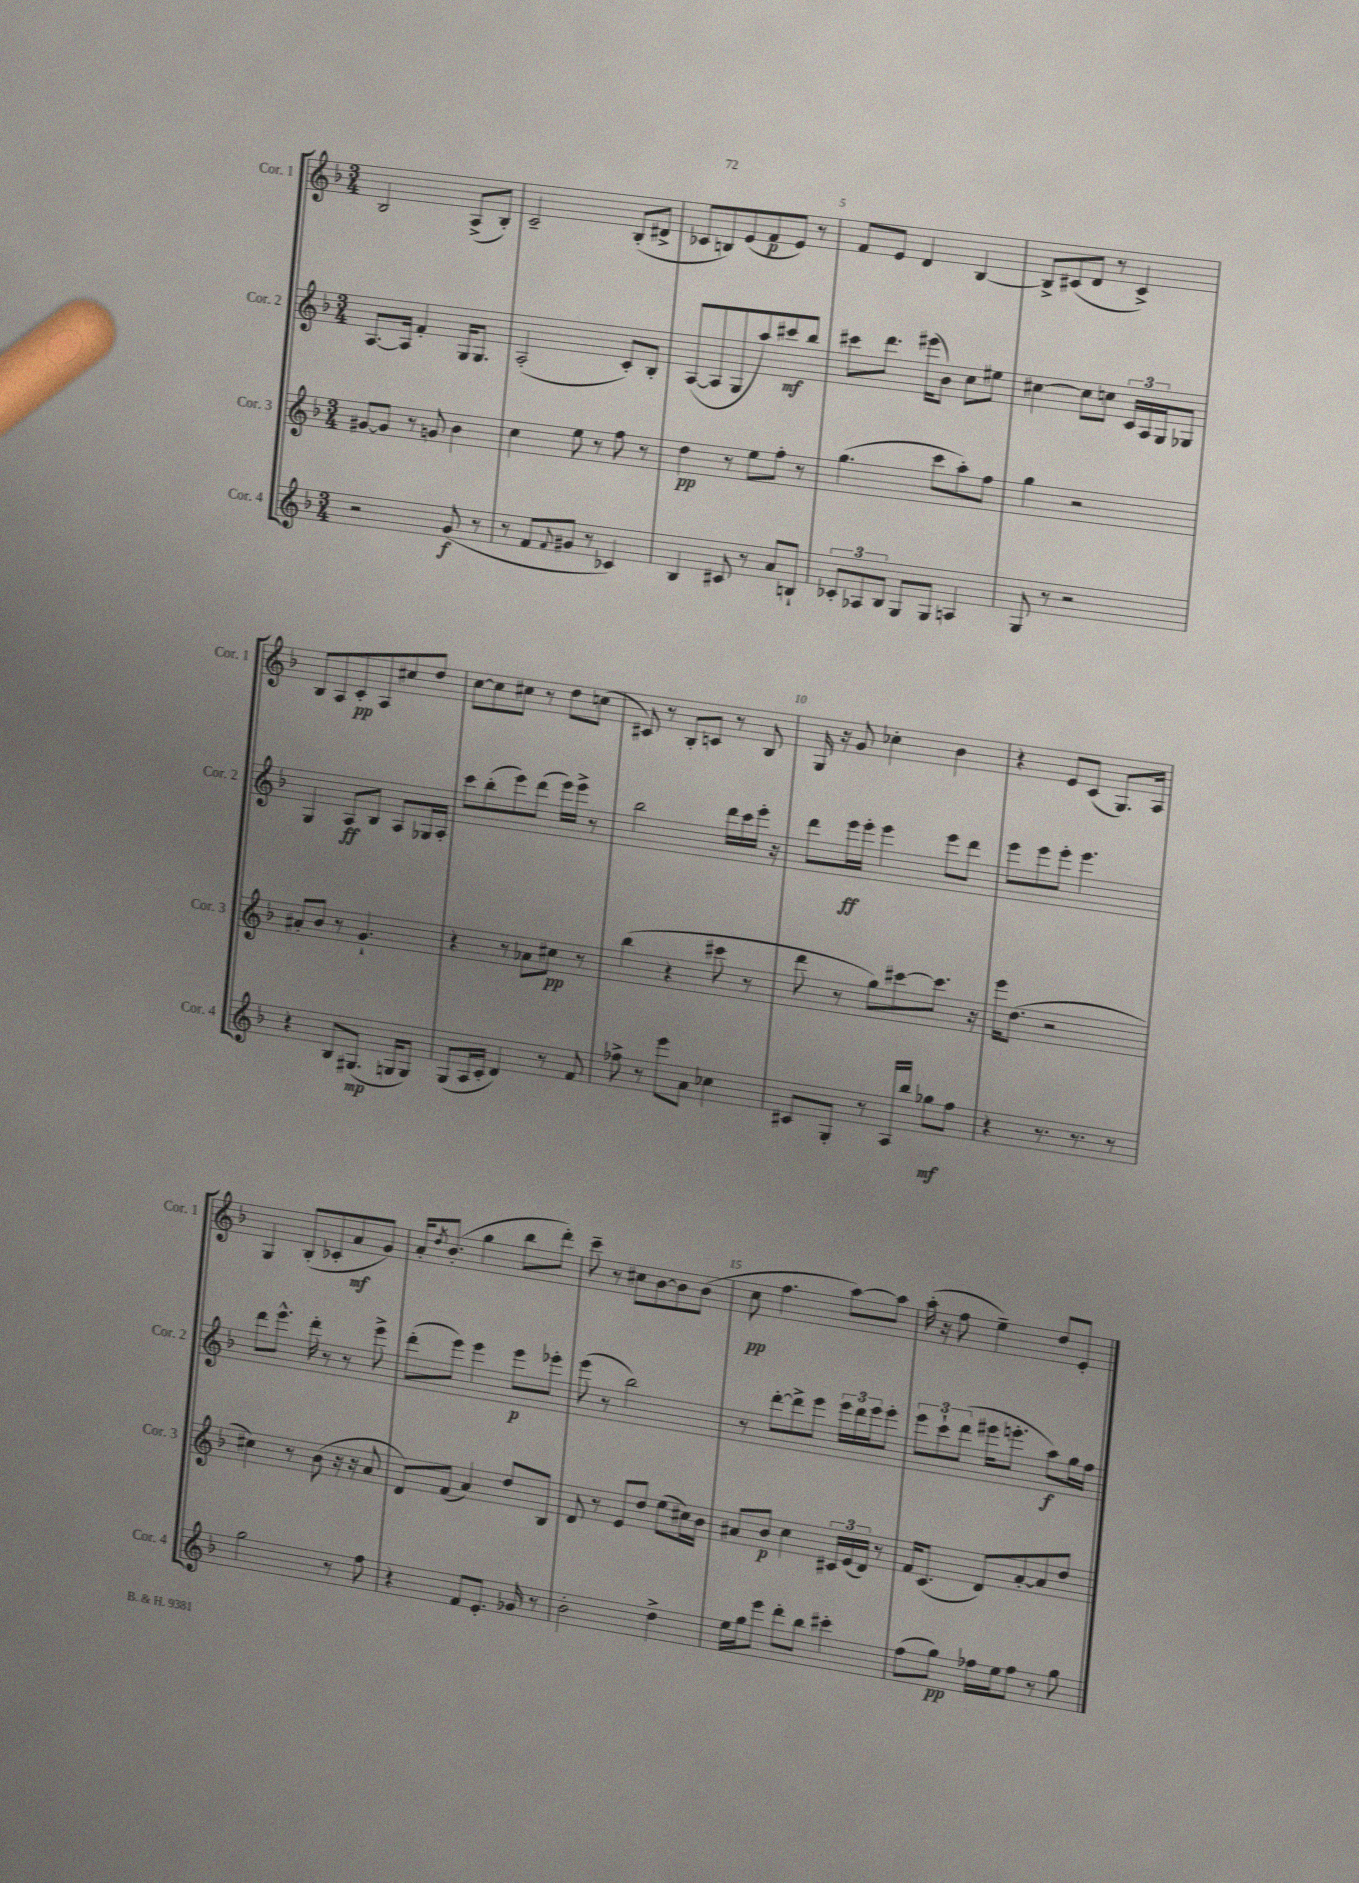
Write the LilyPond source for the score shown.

<<
\new StaffGroup <<
\new Staff = "s0" \with { instrumentName = "Cor. 1" shortInstrumentName = "Cor. 1" } {
    \clef treble \key f \major \numericTimeSignature \time 3/4
    bes2 a8->( bes8-.) |
    c'2-- bes8-.( dis'8-> |
    ces'8 b8) e'8( f'8\p e'8) r8 |
    f'8 e'8 d'4 bes4~ |
    bes8-> cis'8( d'8 r8 cis'4->) |
    bes8 a8 c'8-.\pp a8 cis''8 d''8 |
    c''8~ c''8 cis''8 r8 d''8 c''8( |
    cis'8) r8 bes8-. c'8 r8 bes8 |
    g16 r16 g'8 ces''4-. bes'4 |
    r4 e'8 c'8( g8.) a16 |
    g4 bes8-.( ces'8-. a'8\mf g'8) |
    a'16-. \acciaccatura { d''8 } bes'8.-.( g''4 bes''8 d'''8-.) |
    c'''8-- r8 cis''8 bes'8~ bes'8 bes'8( |
    c''8\pp f''4. a''8~) a''8 |
    a''16-.( r16 f''8 e''4--) d''8 e'8-. \bar "|." |
}
\new Staff = "s1" \with { instrumentName = "Cor. 2" shortInstrumentName = "Cor. 2" } {
    \clef treble \key f \major \numericTimeSignature \time 3/4
    a8.~ a16 f'4-. g16 g8. |
    a2-.( c'8-.) bes8-. |
    a8~( a8 g8 a''8) cis'''8\mf bes''8 |
    cis'''8 d'''8. eis'''16( bes'8) c''8 eis''8 |
    cis''4~ cis''8 c''8 \tuplet 3/2 { c'16 a16 g16 } ges8 |
    g4 a8\ff bes8 a8 ges16 a16-. |
    c'''8 bes''8-.( e'''8) d'''8( e'''16) e'''16-> r8 |
    bes''2 d'''16 c'''16 e'''16-. r16 |
    d'''8 e'''16\ff e'''16-. e'''4 e'''8 d'''8 |
    e'''8 e'''8 e'''8-. e'''4. |
    d'''8 e'''8.-^ d'''16-. r8 r8 e'''8-> |
    d'''8-.( e'''8) e'''4 e'''8\p ees'''8-. |
    e'''8( r8 bes''2) |
    r8 d'''8~-. d'''8-> e'''8 \tuplet 3/2 { e'''16 d'''16 e'''16 } e'''8-. |
    \tuplet 3/2 { e'''8 c'''8-! d'''8( } eis'''16 e'''8.-. a''8\f) g''16 f''16 \bar "|." |
}
\new Staff = "s2" \with { instrumentName = "Cor. 3" shortInstrumentName = "Cor. 3" } {
    \clef treble \key f \major \numericTimeSignature \time 3/4
    gis'8~ gis'8 r8 g'8 bes'4 |
    c''4 e''8 r8 f''8 r8 |
    d''4\pp r8 e''8 f''8-. r8 |
    g''4.( c'''8 a''8-.) f''8 |
    g''4 r2 |
    ais'8-. bes'8 r8 g'4.-! |
    r4 r8 aes'8 cis''8\pp r8 |
    bes''4( r4 cis'''8 r8 |
    d'''8 r8 g''8) cis'''8~ cis'''8. r16 |
    e'''16 d''8.( r2 |
    cis''4) r8 bes'8( r16 r16 a'8 |
    d'8) f'8( a'4) d''8 bes8 |
    d'8 r8 e'8 d''8 e''8( cis''16) bes'16 |
    ais'8 bes'8\p c''4 \tuplet 3/2 { cis'16 e'16( d'16) } r8 |
    f'16 c'8.( d'8) a'8~-. a'8 d''8 \bar "|." |
}
\new Staff = "s3" \with { instrumentName = "Cor. 4" shortInstrumentName = "Cor. 4" } {
    \clef treble \key f \major \numericTimeSignature \time 3/4
    r2 g'8\f( r8 |
    r8 f'8 \appoggiatura { f'8 } gis'8 r8 ces'4) |
    bes4 cis'8 r8 a'8 b8-! |
    \tuplet 3/2 { ces'8-. aes8 bes8 } g8 g8 a4 |
    g8 r8 r2 |
    r4 bes8 gis8.\mp( g16 g8) |
    g8( a16 c'16-. d'4) r8 f'8 |
    fes''8-> r8 e'''8 a'8 ces''4 |
    cis'8 g8-. r8 a16 bes''16 ges''8\mf f''8 |
    r4 r8. r8. r8 |
    g''2 r8 f''8 |
    r4 f'8 e'8.-. ges'16 r8 |
    bes'2-. d''4-> |
    e''16 g''16 e'''8 d'''8-. bes''8 cis'''4-. |
    f''8( g''8\pp) fes''16 e''16 fes''8 r8 g''8 \bar "|." |
}
>>
>>
\layout { \context { \Score currentBarNumber = #2 \override BarNumber.break-visibility = ##(#f #t #t) barNumberVisibility = #(every-nth-bar-number-visible 5) } }
